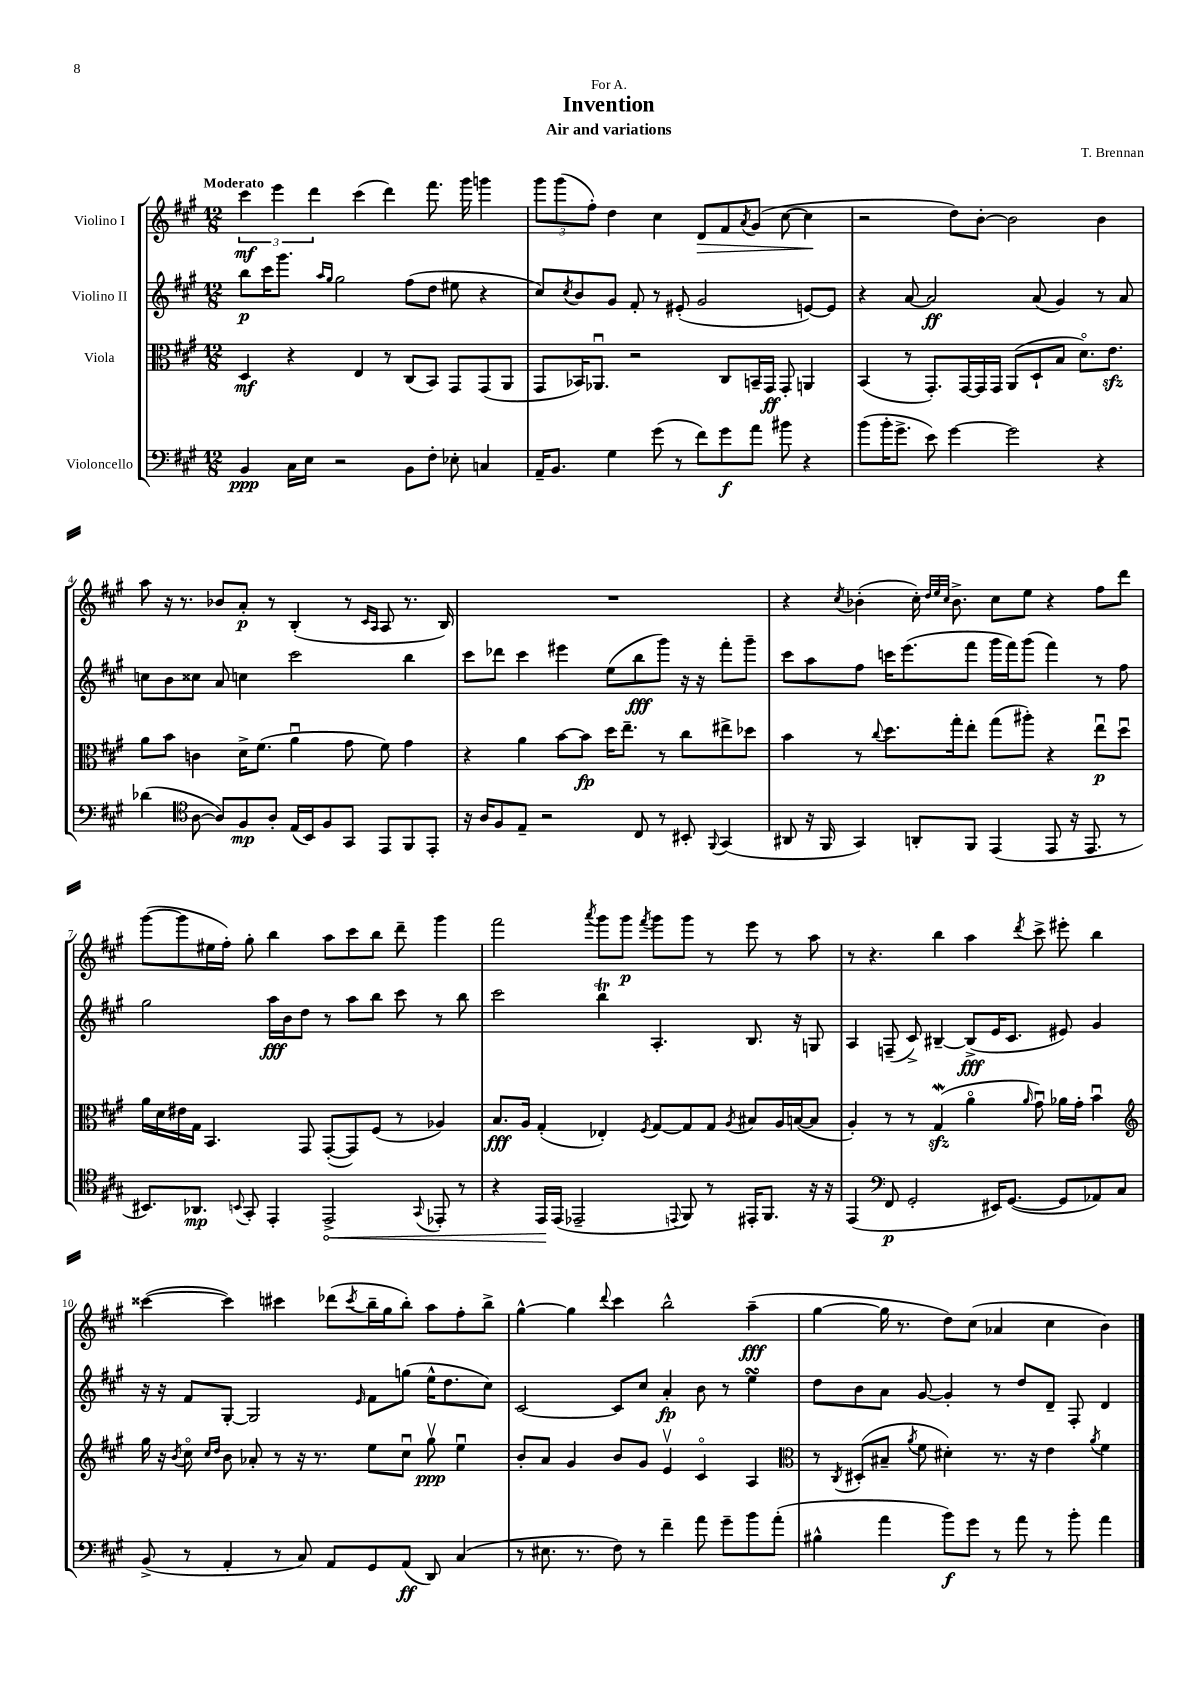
\header { title = "Invention" composer = "T. Brennan" subtitle = "Air and variations" dedication = "For A." }
<<
\new StaffGroup <<
\new Staff = "s0" \with { instrumentName = "Violino I" } {
    \clef treble \key a \major \numericTimeSignature \time 12/8 \tempo "Moderato"
    \tuplet 3/2 { cis'''4\mf e'''4 d'''4 } cis'''4( d'''4) fis'''8. gis'''16 g'''4 |
    \tuplet 3/2 { gis'''8 gis'''8( fis''8-.) } d''4 cis''4 d'8\> fis'8 \acciaccatura { a'8 } gis'8( cis''8~ cis''4\! |
    r2 d''8) b'8~-. b'2 b'4 |
    a''8 r16 r8. bes'8 a'8-.\p r8 b4-.( r8 \grace { cis'16 a16 } a8 r8. b16) |
    R1. |
    r4 \acciaccatura { cis''8 } bes'4-.( cis''16-.) \grace { d''32 e''32 cis''32 } bes'8.-> cis''8 e''8 r4 fis''8 d'''8 |
    gis'''8~( gis'''8 eis''16 fis''16-.) gis''8-. b''4 a''8 cis'''8 b''8 d'''8-- gis'''4 |
    fis'''2 \acciaccatura { a'''8 } gis'''8 gis'''8\p \acciaccatura { fis'''8 } gis'''8 gis'''8 r8 e'''8 r8 a''8 |
    r8 r4. b''4 a''4 \acciaccatura { d'''8 } cis'''8-> eis'''8-. b''4 |
    cisis'''4~( cisis'''4) cis'''4 des'''8( \acciaccatura { cis'''8 } b''16-- gis''16 b''8-.) a''8 fis''8-. b''8-> |
    gis''4~-^ gis''4 \appoggiatura { d'''8 } cis'''4 b''2-^ a''4--\fff( |
    gis''4~ gis''16 r8. d''8) cis''8( aes'4 cis''4 b'4) \bar "|." |
}
\new Staff = "s1" \with { instrumentName = "Violino II" } {
    \clef treble \key a \major \numericTimeSignature \time 12/8
    b''8\p cis'''16 gis'''8. \grace { a''16 gis''16 } gis''2 fis''8( d''8 eis''8 r4 |
    cis''8) \acciaccatura { cis''8 } b'8 gis'8 fis'8-. r8 eis'8-.( gis'2 e'8~) e'8 |
    r4 a'8~ a'2\ff a'8( gis'4) r8 a'8 |
    c''8 b'8 cisis''8 a'8 c''4 cis'''2 b''4 |
    cis'''8 des'''8 cis'''4 eis'''4 e''8( b''8\fff gis'''8) r16 r16 fis'''8-. gis'''8-- |
    cis'''8 a''8 fis''8 c'''16 e'''8.( fis'''8 gis'''16 fis'''16) gis'''8( fis'''4) r8 fis''8 |
    gis''2 a''16\fff b'16 d''8 r8 a''8 b''8 cis'''8 r8 b''8 |
    cis'''2 b''4\trill a4.-. b8. r16 g8 |
    a4 f8--( cis'8->) bis4~-- bis8->\fff( e'16 cis'8. eis'8) gis'4 |
    r16 r16 fis'8 gis8~-. gis2 \grace { e'16 } fis'8 g''8( e''16-^ d''8. cis''8) |
    cis'2~ cis'8 cis''8 a'4-.\fp b'8 r8 e''4\turn |
    d''8 b'8 a'8 gis'8~ gis'4-. r8 d''8 d'8-- fis8-. d'4 \bar "|." |
}
\new Staff = "s2" \with { instrumentName = "Viola" } {
    \clef alto \key a \major \numericTimeSignature \time 12/8
    d4\mf r4 e4 r8 cis8( b,8) gis,8 gis,8( a,8 |
    gis,8 bes,16) aes,8.\downbow r2 cis8 b,16-- gis,16\ff gis,8-. a,4 |
    b,4( r8 gis,8.-.) gis,16~ gis,16 gis,16 a,8( d8-! b8 d'8.\flageolet) e'8.\sfz |
    a'8 b'8 c'4 d'16-> fis'8.( a'4\downbow gis'8 fis'8) gis'4 |
    r4 a'4 b'8~ b'8\fp d''16 e''8.-- r8 cis''8 eis''8-> des''8 |
    b'4 r8 \appoggiatura { cis''8 } d''8. gis''16-. e''8-. gis''8( ais''8-.) r4 e''8\downbow\p d''8\downbow |
    a'16 d'16 eis'16 gis16 b,4. gis,8 gis,8~-.( gis,8) fis8( r8 aes4) |
    b8.\fff a16 gis4-.( ees4-.) \acciaccatura { fis8 } gis8~ gis8 gis8 \acciaccatura { a8 } bis8 a16 b16~( b8 |
    a4-.) r8 r8 gis4\mordent\sfz( a'4\flageolet \grace { a'16 } gis'8\downbow) aes'16 gis'16-. b'4\downbow |
    \clef treble gis''16 r16 \acciaccatura { b'8 } cis''8\flageolet \grace { cis''16 d''16 } b'8 aes'8-. r8 r16 r8. e''8 cis''8\downbow gis''8\upbow\ppp e''4\downbow |
    b'8-. a'8 gis'4 b'8 gis'8 e'4\upbow cis'4\flageolet a4 |
    \clef alto r8 \acciaccatura { cis8 } dis8-.( bis8-- \acciaccatura { a'8 } fis'8 dis'4-.) r8. r16 e'4 \acciaccatura { a'8 } fis'4 \bar "|." |
}
\new Staff = "s3" \with { instrumentName = "Violoncello" } {
    \clef bass \key a \major \numericTimeSignature \time 12/8
    b,4\ppp cis16 e16 r2 b,8 fis8-. ees8-. c4 |
    a,16-- b,8. gis4 gis'8( r8 fis'8) gis'8\f a'8 bis'8 r4 |
    b'8( b'16-. gis'8.-> e'8) gis'4~ gis'2 r4 |
    des'4( \clef tenor a8~ a8) fis8\mp a8-. e16( b,16) fis8 gis,8 e,8 fis,8 e,8-. |
    r16 a16 fis8 e8-- r2 cis8 r8 bis,8-. \appoggiatura { fis,8 } gis,4( |
    ais,8 r16 fis,16 gis,4) a,8-. fis,8 e,4( e,8 r16 e,8. r8 |
    bis,8.) aes,8.\mp \appoggiatura { b,8 } gis,8-. e,4-. \once \override Hairpin.circled-tip = ##t e,2->\< \appoggiatura { gis,8 } ees,8-. r8 |
    r4 e,16\! e,16( ees,2-- \appoggiatura { e,8 } fis,8) r8 eis,16-. fis,8. r16 r16 |
    e,4( \clef bass fis,8\p gis,2-. eis,16) gis,8.~( gis,8 aes,8) cis8 |
    b,8->( r8 a,4-. r8 cis8) a,8 gis,8 a,8\ff( d,8) cis4( |
    r8 eis8. r8. fis8) r8 fis'4-- a'8 gis'8-- b'8 a'8-.( |
    bis4-^ a'4 b'8\f) gis'8 r8 a'8 r8 b'8-. a'4 \bar "|." |
}
>>
>>
